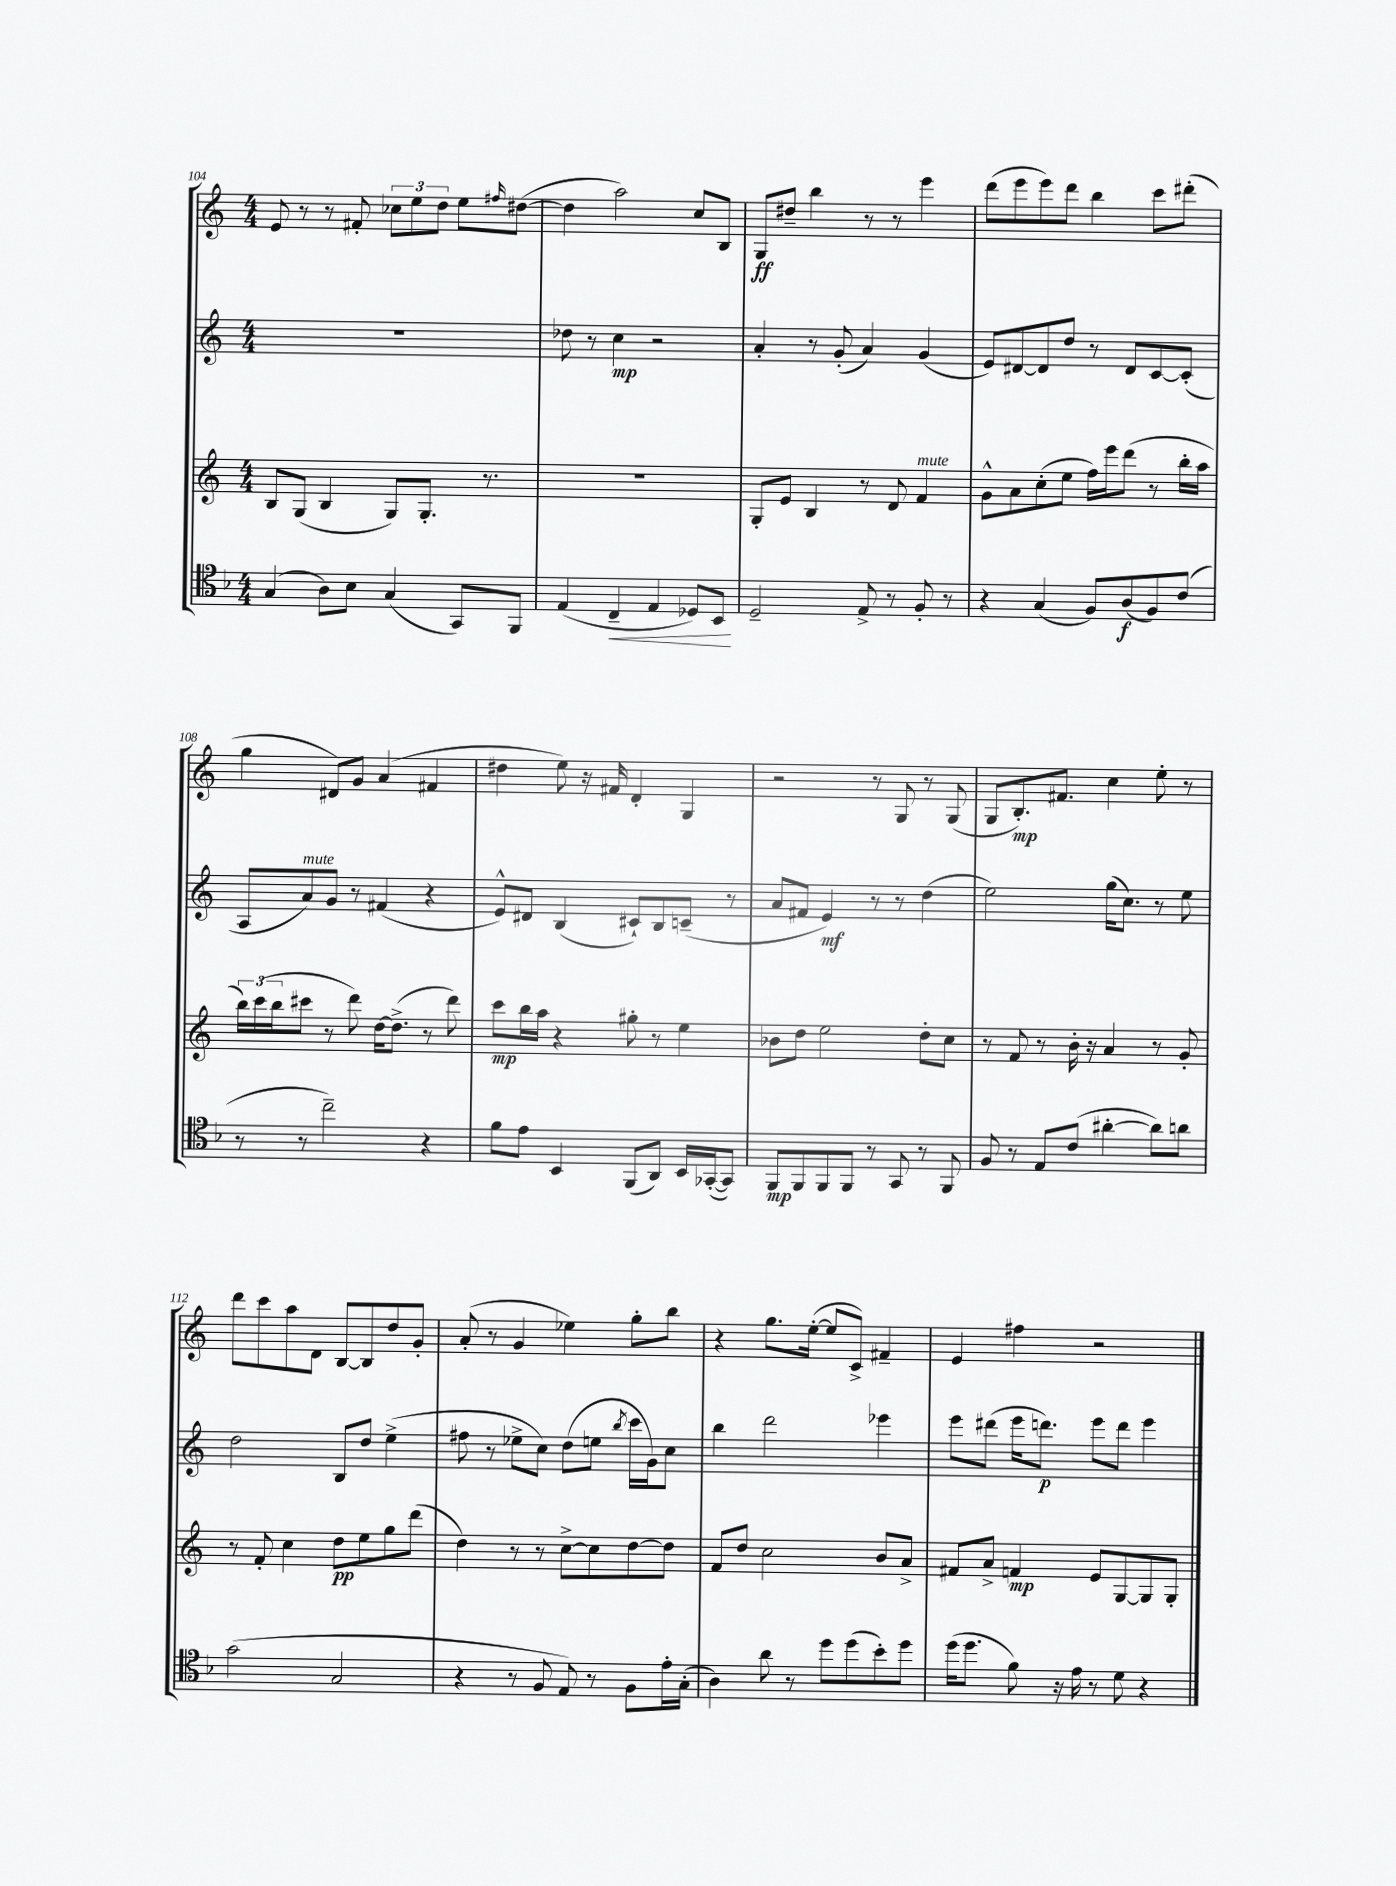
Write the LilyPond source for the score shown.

<<
\new StaffGroup <<
\new Staff = "s0" {
    \clef treble \key c \major \numericTimeSignature \time 4/4
    e'8 r8 r8 fis'8-. \tuplet 3/2 { ces''8 e''8 d''8 } e''8 \grace { fis''16 } dis''8~( |
    dis''4 a''2) c''8 b8 |
    g8\ff dis''8-- b''4 r8 r8 e'''4 |
    d'''8( e'''8 e'''8) d'''8 b''4 c'''8 dis'''8-.( |
    g''4 dis'8) g'8 a'4( fis'4 |
    dis''4 e''8) r16 fis'16 d'4-. g4 |
    r2 r8 g8 r8 g8( |
    g8 b8.-.\mp) fis'8. c''4 e''8-. r8 |
    d'''8 c'''8 a''8 d'8 b8~ b8 d''8 g'8-. |
    a'8-.( r8 g'4 ees''4) g''8-. b''8 |
    r4 g''8. e''16~-.( e''8 c'8->) fis'4-- |
    e'4 fis''4 r2 \bar "|." |
}
\new Staff = "s1" {
    \clef treble \key c \major \numericTimeSignature \time 4/4
    R1 |
    des''8 r8 c''4\mp r2 |
    a'4-. r8 g'8-.( a'4) g'4( |
    e'8) dis'8~ dis'8 d''8 r8 dis'8 c'8~ c'8-.( |
    a8 a'8^\markup { \italic "mute" }) g'8 r8 fis'4( r4 |
    e'8-^) dis'8 b4( cis'8-!) b8 c'8--( r8 |
    a'8 fis'8 e'4\mf) r8 r8 d''4( |
    e''2) g''16( c''8.) r8 e''8 |
    d''2 b8 d''8 e''4->( |
    fis''8 r8 ees''8-> c''8) d''8( e''8 \acciaccatura { b''8 } c'''16 g'16) c''8 |
    b''4 d'''2 ees'''4 |
    e'''8 dis'''8( e'''16 d'''8.\p) e'''8 d'''8 e'''4 \bar "|." |
}
\new Staff = "s2" {
    \clef treble \key c \major \numericTimeSignature \time 4/4
    b8 g8( b4 g8) g8.-. r8. |
    R1 |
    g8-. e'8 b4 r8 d'8 f'4^\markup { \italic "mute" } |
    g'8-^ a'8 c''8-.( e''8 f''16) e'''16 d'''8( r8 b''16-. a''16 |
    \tuplet 3/2 { b''16) c'''16( b''16 } cis'''8 r8 d'''8) d''16~ d''8.->( r8 d'''8) |
    c'''8\mp b''16 a''16 r4 gis''8-. r8 e''4 |
    bes'8 d''8 e''2 d''8-. c''8 |
    r8 f'8 r8 b'16-. r16 a'4 r8 g'8-. |
    r8 f'8-. c''4 d''8\pp e''8 g''8 d'''8( |
    d''4) r8 r8 c''8~-> c''8 d''8~ d''8 |
    f'8 d''8 c''2 b'8 a'8-> |
    fis'8 a'8-> f'4\mp e'8 g8~ g8 g8-. \bar "|." |
}
\new Staff = "s3" {
    \clef tenor \key f \major \numericTimeSignature \time 4/4
    g4( a8) bes8 g4( g,8) f,8 |
    e4( c4--\< e4 des8) bes,8\! |
    d2-- e8-> r8 f8-. r8 |
    r4 g4( f8) a8\f( f8) c'8( |
    r8 r8 c''2--) r4 |
    f'8 e'8 bes,4 f,8( a,8) bes,16 ges,16~-.( ges,8) |
    f,8\mp f,8 f,8 f,8 r8 g,8 r8 f,8 |
    f8 r8 e8 c'8( ais'4~-. ais'8) a'8 |
    g'2( g2 |
    r4 r8 f8 e8) r8 f8 e'16-. g16-.( |
    a4) a'8 r8 d''8 d''8( bes'8-.) d''8 |
    d''16( d''8. f'8) r16 e'16 r8 d'8 r4 \bar "|." |
}
>>
>>
\layout { \context { \Score currentBarNumber = #104 } }
